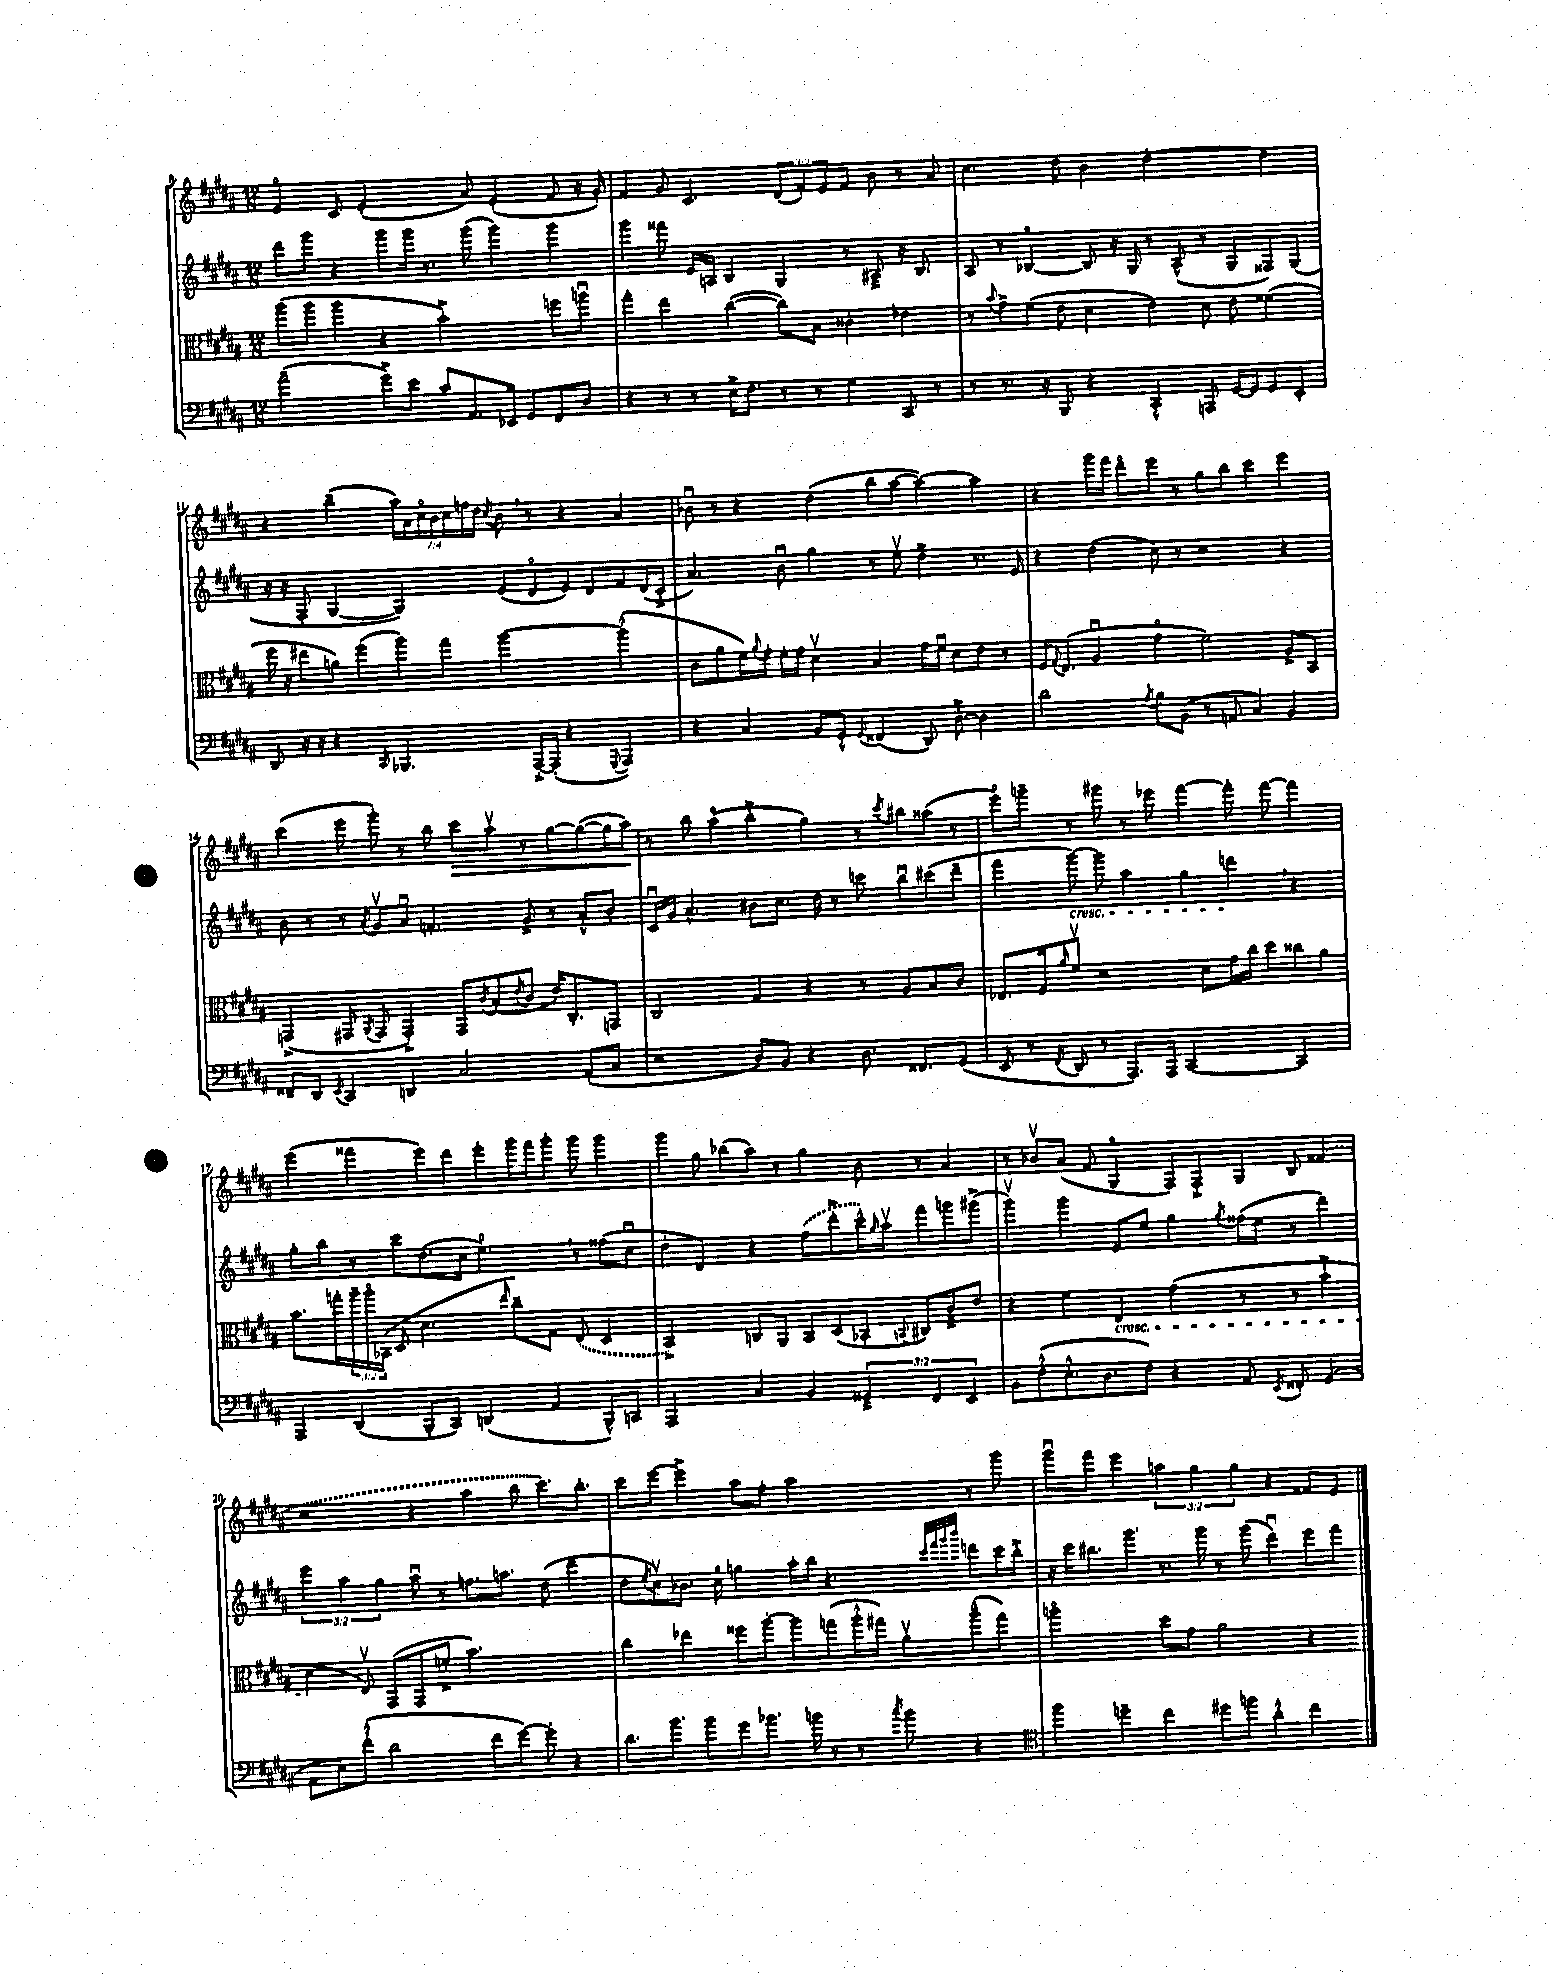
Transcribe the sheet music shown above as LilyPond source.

<<
\new StaffGroup <<
\new Staff = "s0" {
    \clef treble \key b \major \numericTimeSignature \time 12/8 \override Staff.TupletNumber.text = #tuplet-number::calc-fraction-text
    e'4\flageolet cis'8 e'2-.( ais'8) e'4-.( fis'8 r16 gis'16-.) |
    fis'4 gis'8 cis'4. \tuplet 3/2 { dis'8( fis'8-.) e'8 } fis'8 b'8 r8 ais'8 |
    cis''4. dis''8 b'4 dis''2~-. dis''4 |
    r4 b''4--( \tuplet 7/4 { ais''16) ais'16 cis''16\flageolet b'16 cis''16 f''16 dis''16 } \acciaccatura { cis''8 } b'8 \breathe r8 r4 ais'4 |
    bes'8\downbow r8 r4 dis''4( b''8 ais''8~ ais''4~) ais''4 |
    r4 gis'''16 fis'''16 dis'''8\flageolet e'''8 r8 gis''8 b''8 cis'''4 e'''4 |
    cis'''4( e'''8 gis'''8-.) r8 b''8 cis'''8\> ais''8\upbow r8 gis''8~ gis''8~( gis''16 ais''16\!) |
    r8 b''8 ais''4\flageolet( b''4-.-> gis''4) r8 \acciaccatura { cis'''8 } bis''8 aisis''8( r8 |
    e'''8\flageolet) g'''8-- r8 gis'''8 r8 ees'''8 fis'''4~ fis'''8-. fis'''8~ fis'''4 |
    e'''4( fisis'''4 e'''8) dis'''8 e'''8-. gis'''16 fisis'''16 gis'''8-. gis'''8 gis'''4 |
    gis'''4 gis''8 bes''8( ais''8) r8 gis''4 b'8 r8 ais'4 |
    r8 bes'8\upbow ais'8( fis'8 gis4\flageolet fis8) fis8-.-> gis8 b8 \once \slurDashed fisis'4( |
    r2 r4 ais''4 b''8 cis'''8.) b''8.-. |
    cis'''8 e'''8~ e'''4-> ais''8 fis''8-. ais''2 r8 gis'''8 |
    gis'''8\downbow fis'''8 e'''4 \tuplet 3/2 { a''4 gis''4 gis''4 } r4 fisis'8 e'8 \bar "|." |
}
\new Staff = "s1" {
    \clef treble \key b \major \numericTimeSignature \time 12/8 \override Staff.TupletNumber.text = #tuplet-number::calc-fraction-text
    dis'''8 gis'''8 r4 gis'''8 gis'''16 r8. gis'''8( gis'''4) gis'''4 |
    gis'''4 fisis'''8 e'16 a16 b4 gis4 r8 ais8---> r16 b8. |
    ais8 r8 bes4~\flageolet bes8 r16 gis16 r8 ais8-^( r8 gis8 fisis8) gis8( |
    r16 r16 fis8-. gis4~ gis4) e'8( dis'8\flageolet e'8) dis'8 fis'8 dis'16( cis'16-.-> |
    ais'4.) b'8\downbow gis''4 r8 e''8\upbow dis''4-> r8. e'16 |
    r4 dis''4( cis''8) r8 r2 r4 |
    b'8 r8 r8 \acciaccatura { ais'8 } gis'8\upbow ais'8\downbow f'4.-. gis'8-> r8 ais'8-.-^ b'8-. |
    cis'16\downbow gis'16 ais'4.-^ bis'8 cis''8. dis''16 r8 c'''8 b''8\downbow cis'''8( dis'''8-- |
    fis'''4 gis'''8~\cresc) gis'''8 ais''4 gis''4 d'''4\! \breathe r4 |
    gis''8-. b''8 r8 cis'''8 dis''8.( cis''16 e''4.-0) \breathe r8 fisis''8( cis''8\downbow |
    dis''4-. dis'4) r4 \once \slurDashed fis''8( dis'''8-.-> cis'''16-^) \grace { gis''16 } ais''16\upbow fis'''8 g'''8 gis'''8->( |
    gis'''4\upbow) gis'''4 e'8 e''8 gis''4 \acciaccatura { gis''8 } fisis''16( e''16 r8 dis'''4) |
    \tuplet 3/2 { e'''4 ais''4 gis''4 } ais''8\downbow r8 f''8. a''8. dis''8( dis'''4 |
    dis''8 \acciaccatura { e''8 } cis''8\upbow) bes'8. cis''16\flageolet g''4 ais''16-. b''16 r4. \grace { cis'''32 fis'''32 gis'''32 b'''32 } d'''8 cis'''16 b''16-.-> |
    r16 cis'''16 bis''8. gis'''8. r8. gis'''16 r8 gis'''8( dis'''4\downbow) e'''8 fis'''8 \bar "|." |
}
\new Staff = "s2" {
    \clef alto \key b \major \numericTimeSignature \time 12/8 \override Staff.TupletNumber.text = #tuplet-number::calc-fraction-text
    ais''8( ais''8 ais''4 r4 b'2-.->) f''8 a''8\downbow |
    gis''4-. e''4 cis''4~( cis''8) b8 cisis'4-. ees'4 |
    r8 \appoggiatura { b'8 } gis'8-> fis'8( e'8 dis'4 e'4) dis'8 e'8 fisis'4( |
    fis''16 r16 eis''8 a'8) fis''8( ais''8) gis''8 ais''2~ ais''4-.-^( |
    cis'8 ais'8 fis'16) \appoggiatura { ais'8 } gis'16-. fis'16-. gis'16 dis'4\upbow b4 gis'16 fis'16\downbow dis'8 e'8 r8 |
    fis16 \appoggiatura { gis8 } e8.( ais4\downbow gis'4\flageolet fis'2) ais8-> b,8 |
    g,4->( gis,8 \acciaccatura { ais,8 } gis,8 gis,4-.->) gis,8 \acciaccatura { cis'8 } b8-.( \acciaccatura { e'8 } cis'8 e'16) cis8.-. g,8 |
    cis2 gis4 r4 r8 ais8 b8 cis'8 |
    ees8. fis16 \grace { ais'16 } fis'8\upbow r2 dis'8 gis'16 cis''16 dis''8 cisis''8 ais'8 |
    b'8. g''16-. \tuplet 3/2 { ais''16-- ais''16\flageolet bes,16( } dis8 dis'4. \grace { e''16 } cis''8--) gis8 \once \slurDashed e8( dis4 |
    b,2->) c8 ais,8 b,8 dis8( bes,8-. \appoggiatura { b,8 } cis8) cis'8---> e'8 |
    r4 fis'4 e4\cresc gis'4( r8 r8 b'4-!-> |
    dis'4\! e8\upbow) gis,8( gis,8 f'8-.-> b'2.) |
    cis''4 ees''4 fisis''8 ais''8~-. ais''8 g''8( ais''16-.-^ gis''16) ais'8\upbow ais''8---^( gis''8) |
    a''2\flageolet dis''8 gis'8 ais'2 r4 \bar "|." |
}
\new Staff = "s3" {
    \clef bass \key b \major \numericTimeSignature \time 12/8 \override Staff.TupletNumber.text = #tuplet-number::calc-fraction-text
    ais'2--( gis'8->) e'8 cis'8 ais,8. ees,16 gis,8 fis,8 dis8 |
    r4 r8 r8 e16-> fis8. r8 r8 gis4 cis,8 r8 |
    r8 r8. r16 b,,8 r4 cis,4-.-^ a,,8 gis,16~ gis,16 gis,8 e,8-. |
    dis,8 r16 r16 r4 \grace { cis,16 } bes,,4. ais,,16~-.-> ais,,16-.( r4 \appoggiatura { gis,,8 } ais,,4) |
    r4 cis4 b,8 gis,8-.-^ \appoggiatura { gis,8 } fisis,4( dis,8) dis8~-.-> dis4 |
    dis'2 \acciaccatura { ais8 } b8 b,8( r8 a,8 cis4) b,4 |
    fisis,8-- dis,8 \acciaccatura { e,8 } cis,4 d,4 cis2 ais,8-.( cis8 |
    r2 dis8) b,8 r4 dis8. fisis,8. gis,8( |
    e,8 r8 \acciaccatura { fis,8 } dis,8 r8 ais,,8.) ais,,16 cis,2~ cis,4 |
    ais,,4 dis,4( b,,8-. cis,8) d,4( ais,4 b,,8-^) c,8 |
    ais,,2 cis4 b,4 \tuplet 3/2 { gisis,4---> fis,4 e,4 } |
    b,8 fis8-.-^( e8.-.-^ dis8. fis8) r4 ais,8 \acciaccatura { e,8 } fisis,8-. gis,4( |
    ais,8 e8) fis'8-!-^( dis'2 fis'8 gis'8~) gis'8-. r4 |
    dis'8. b'8. b'8 gis'8 bes'8. b'16 r8 r8 \acciaccatura { cis''8 } b'8 r4 |
    \clef tenor fis''4 d''4-- cis''4 dis''8 f''8 ais'4-.-^ cis''4 \bar "|." |
}
>>
>>
\layout { \context { \Score currentBarNumber = #8 } }
